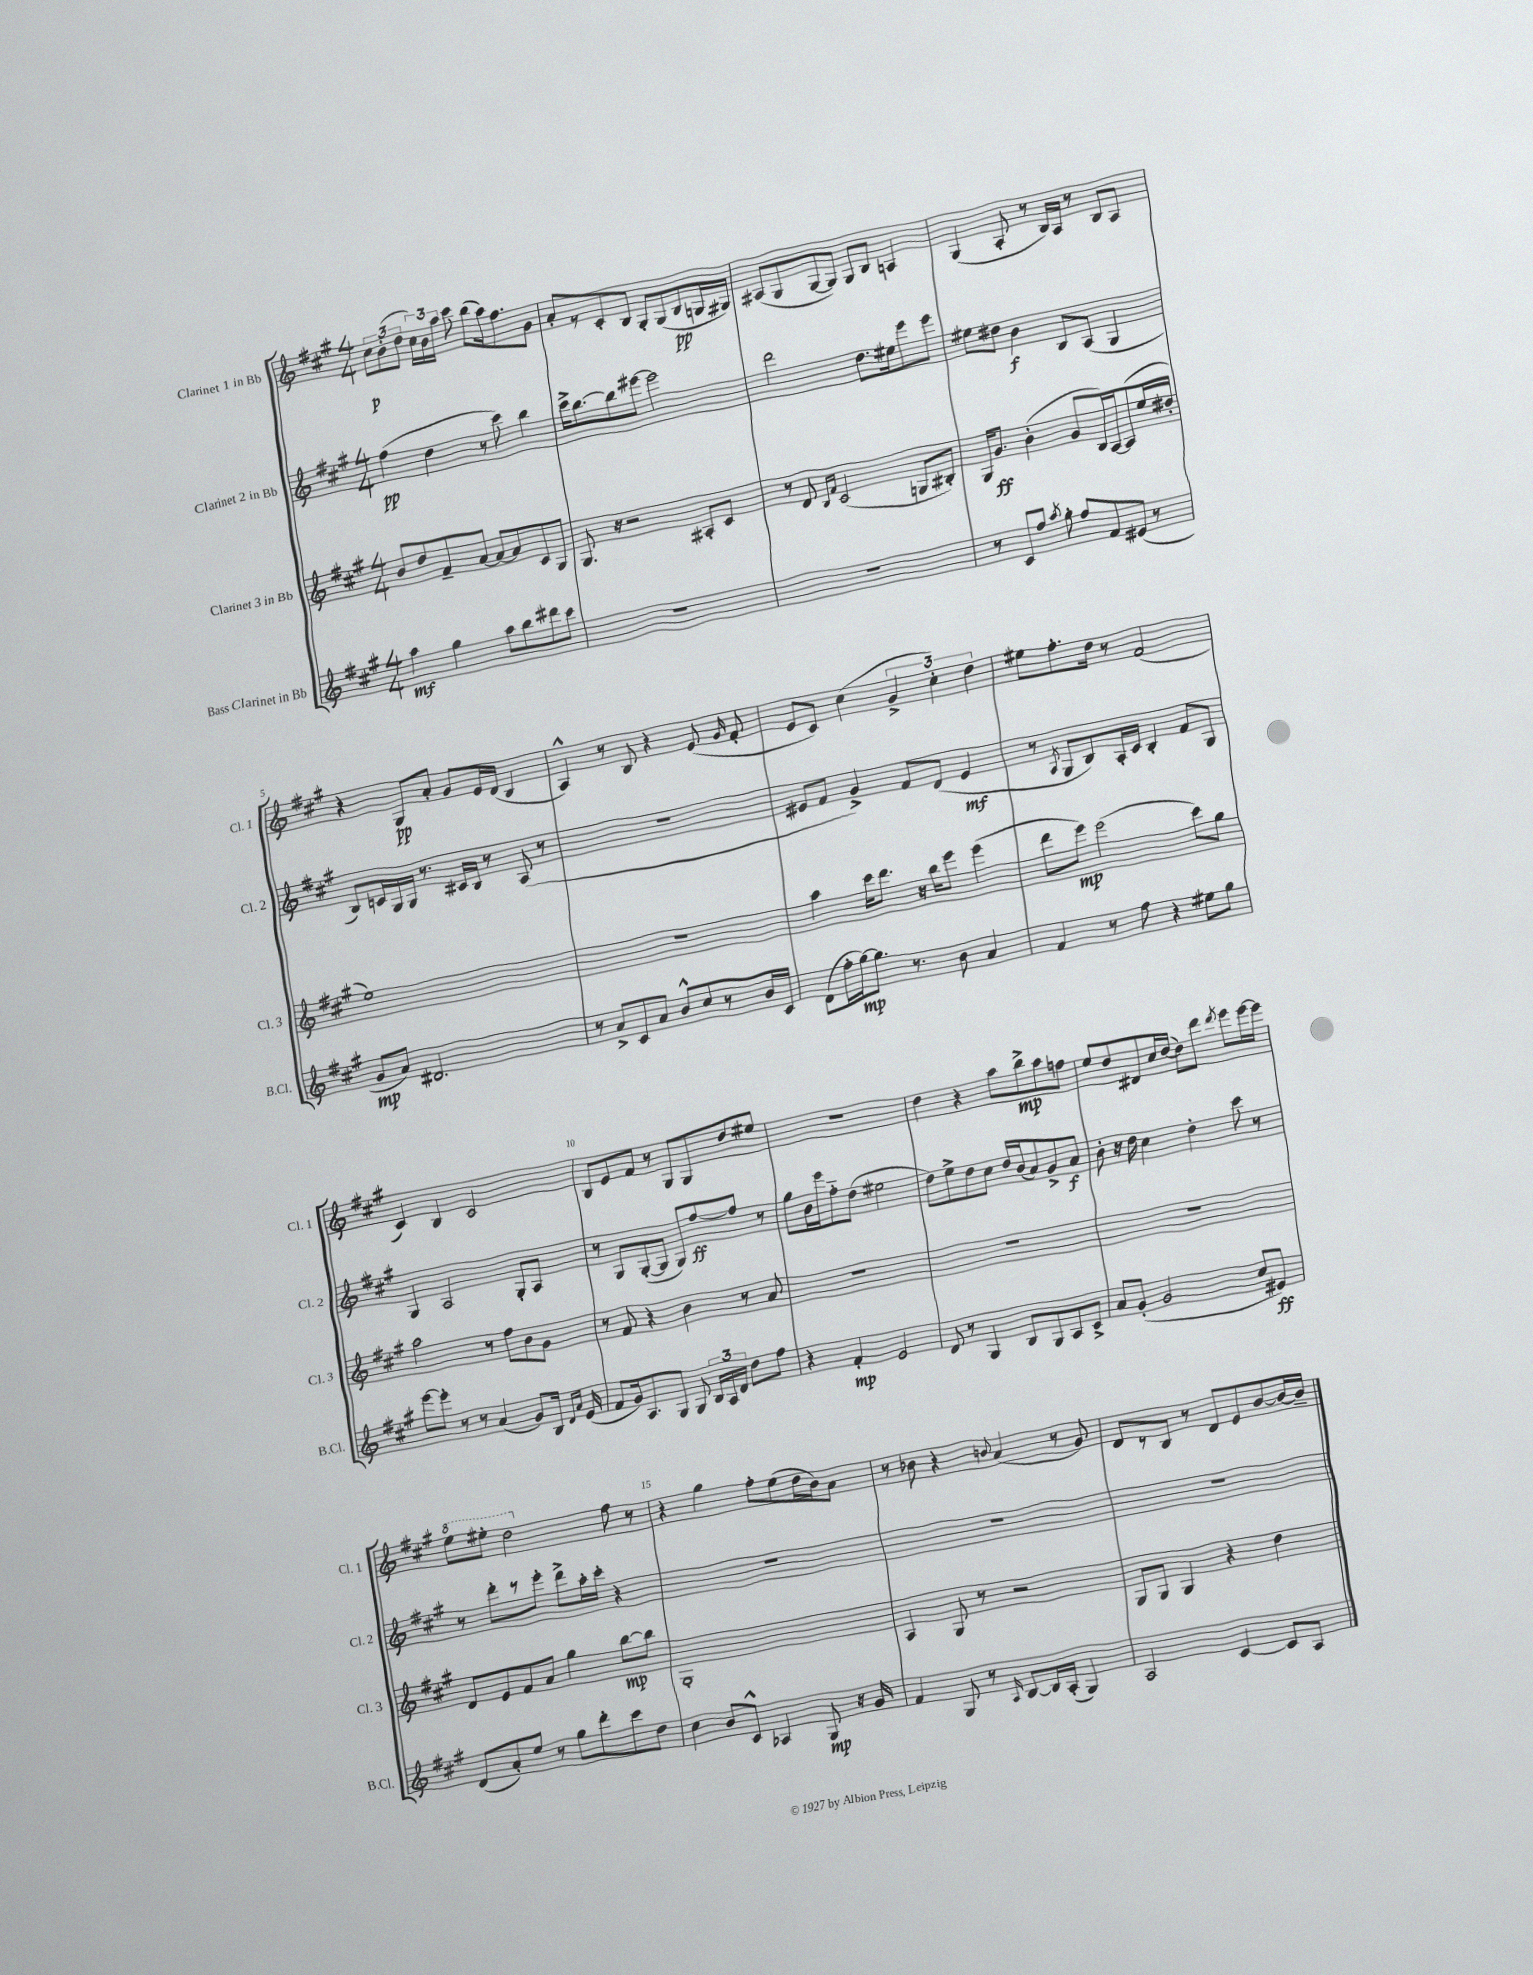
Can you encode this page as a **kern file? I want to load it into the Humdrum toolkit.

**kern	**dynam	**kern	**dynam	**kern	**dynam	**kern	**dynam
*part4	*part4	*part3	*part3	*part2	*part2	*part1	*part1
*staff4	*staff4	*staff3	*staff3	*staff2	*staff2	*staff1	*staff1
*I"Bass Clarinet in Bb	*	*I"Clarinet 3 in Bb	*	*I"Clarinet 2 in Bb	*	*I"Clarinet 1 in Bb	*
*I'B.Cl.	*	*I'Cl. 3	*	*I'Cl. 2	*	*I'Cl. 1	*
*clefG2	*	*clefG2	*	*clefG2	*	*clefG2	*
*k[f#c#g#]	*	*k[f#c#g#]	*	*k[f#c#g#]	*	*k[f#c#g#]	*
*M4/4	*	*M4/4	*	*M4/4	*	*M4/4	*
=1	=1	=1	=1	=1	=1	=1	=1
4aa\	mf	8b/L	.	(4ff#\	pp	12cc#\L	p
.	.	.	.	.	.	(12b'\	.
.	.	8dd/	.	.	.	.	.
.	.	.	.	.	.	12dd\J	.
4gg#\	.	8f#~/	.	4dd\	.	24cc#\LL)	.
.	.	.	.	.	.	24b\	.
.	.	.	.	.	.	24aa\JJ	.
.	.	[8a/J	.	.	.	8ccc#\	.
8aa\L	.	8a/L_	.	8r	.	(8bb\L	.
8bb\	.	8a/]	.	8ccc#\)	.	16aa\k)	.
.	.	.	.	.	.	8.ff#\	.
8ddd#X\	.	8c#/	.	4bb\	.	.	.
8ccc#\J	.	8G#/J	.	.	.	8g#\J	.
=2	=2	=2	=2	=2	=2	=2	=2
1r	.	8.G#/	.	16ccc#^\KL	.	8a'/L	.
.	.	.	.	[8.bb\	.	.	.
.	.	.	.	.	.	8r	.
.	.	16r	.	.	.	.	.
.	.	2r	.	8bb\]	.	8c#'/	.
.	.	.	.	[8eee#X\J	.	8B/J	.
.	.	.	.	2eee#\]	.	8G#'/L	.
.	.	.	.	.	.	(8G#/	.
.	.	8A#X'/L	.	.	.	8B/	pp
.	.	8c#/J	.	.	.	16Gn/L	.
.	.	.	.	.	.	16G#X/JJ)	.
=3	=3	=3	=3	=3	=3	=3	=3
1r	.	8r	.	2ddd\	.	(8A#X/L	.
.	.	8d/	.	.	.	8G#/	.
.	.	16qqB/LL	.	.	.	.	.
.	.	16qqf#/JJ	.	.	.	.	.
.	.	(2c#/	.	.	.	[8G#/	.
.	.	.	.	.	.	8G#/J])	.
.	.	.	.	8.dd\L	.	8G#/L	.
.	.	.	.	.	.	8B/J	.
.	.	.	.	16ee#X\k	.	.	.
.	.	8Gn/L	.	8eee\	.	4An/	.
.	.	8B#X'/J)	.	8eee\J	.	.	.
=4	=4	=4	=4	=4	=4	=4	=4
8r	.	16G#/KL	.	8ee#X\L	.	(4G#/	.
.	.	8.g#/J	ff	.	.	.	.
8c#/L	.	.	.	8dd#X\J	.	.	.
8ff#/J	.	(4b'\	.	4b\	f	8A'/	.
8qaa/	.	.	.	.	.	.	.
8gg#'\	.	.	.	.	.	8r	.
8ff#/L	.	8g#/L	.	8B/L	.	16B/LL)	.
.	.	.	.	.	.	16A/JJ	.
8f#/	.	16B/L)	.	(8A/J	.	8r	.
.	.	[16A/J	.	.	.	.	.
(8e#X/J	.	(8A/]	.	4G#/	.	8B/L	.
8r	.	16ee/L	.	.	.	8A/J	.
.	.	16dd#X'/JJ	.	.	.	.	.
!!LO:LB:g=z
=5	=5	=5	=5	=5	=5	=5	=5
8g#/L	mp	1ee)	.	8B/L)	.	4r	.
8a/J)	.	.	.	16cn/L	.	.	.
.	.	.	.	16G#/	.	.	.
2.d#X/	.	.	.	16G#/JJ	.	8G#/L	pp
.	.	.	.	8.r	.	.	.
.	.	.	.	.	.	8a'/J	.
.	.	.	.	16c#X/LL	.	8g#/L	.
.	.	.	.	16B/JJ	.	.	.
.	.	.	.	8r	.	16e/L	.
.	.	.	.	.	.	(16d/JJ	.
.	.	.	.	(8A/	.	4B/	.
.	.	.	.	8r	.	.	.
=6	=6	=6	=6	=6	=6	=6	=6
8r	.	1r	.	1r	.	4A^^/)	.
8a^/L	.	.	.	.	.	.	.
8c#/	.	.	.	.	.	8r	.
8a/J	.	.	.	.	.	8B/	.
8b^^/L	.	.	.	.	.	4r	.
8cc#/	.	.	.	.	.	.	.
8r	.	.	.	.	.	(8e/	.
.	.	.	.	.	.	16qqg#/	.
16b/L	.	.	.	.	.	8f#'/	.
16c#/JJ	.	.	.	.	.	.	.
=7	=7	=7	=7	=7	=7	=7	=7
(8d\L	.	4aa\	.	8e#X/L	.	8e/L	.
16ff#'\L	.	.	.	8f#/J	.	8c#/J)	.
[16gg#\J)	mp	.	.	.	.	.	.
8.gg#\J]	.	16ccc#\KL	.	4g#^/)	.	(4cc#\	.
.	.	8.ddd\J	.	.	.	.	.
8.r	.	.	.	.	.	.	.
.	.	16r	.	8f#/L	.	6g#^/	.
.	.	16bb\KL	.	.	.	.	.
8b\	.	8eee\J	.	(8d/J	.	.	.
.	.	.	.	.	.	6cc#'\)	.
4a/	.	(4eee\	.	4e#/	mf	.	.
.	.	.	.	.	.	6dd\	.
=8	=8	=8	=8	=8	=8	=8	=8
4f#/	.	8ddd\L	.	8r	.	8ee#X\L	.
.	.	.	.	8qA/	.	.	.
.	.	8eee\J)	mp	8G#/L	.	8.ff#'\	.
8r	.	(2eee\	.	8B/)	.	.	.
.	.	.	.	.	.	16dd\Jk	.
8ff#\	.	.	.	16A'/L	.	8r	.
.	.	.	.	16c#/JJ	.	.	.
4r	.	.	.	4B'/	.	(2f#/	.
8ee#X\L	.	8ccc#\L)	.	8f#/L	.	.	.
8gg#\J	.	8gg#\J	.	8G#/J	.	.	.
!!LO:LB:g=z
=9	=9	=9	=9	=9	=9	=9	=9
[8eee\L	.	2aa\	.	4G#/	.	4c#/)	.
8eee'\J]	.	.	.	.	.	.	.
8r	.	.	.	2A/	.	4B/	.
8r	.	.	.	.	.	.	.
(4a/	.	8r	.	.	.	2c#/	.
.	.	8ff#\L	.	.	.	.	.
8g#/L)	.	8b\	.	8G#'/L	.	.	.
16B/Jk	.	8g#\J	.	8A/J	.	.	.
16qqd/LL	.	.	.	.	.	.	.
16qqa/JJ	.	.	.	.	.	.	.
(16e/	.	.	.	.	.	.	.
=10	=10	=10	=10	=10	=10	=10	=10
8f#/L	.	8r	.	8r	.	8B/L	.
16g#/k)	.	8f#/	.	8G#/L	.	8e/	.
8.A/	.	.	.	.	.	.	.
.	.	4r	.	([8G#'/	.	8f#/J	.
8G#/J	.	.	.	8G#/J]	.	8r	.
8G#/	.	4b\	.	8G#/L)	.	8G#/L	.
24B/LL	.	.	.	[8ff#/	ff	8G#/	.
24A/	.	.	.	.	.	.	.
24d/JJ	.	.	.	.	.	.	.
8dd\L	.	8r	.	8ff#/J]	.	8dd/	.
8ff#\J	.	8a/	.	8r	.	8ee#X/J	.
=11	=11	=11	=11	=11	=11	=11	=11
4r	.	1r	.	8gg#\L	.	1r	.
.	.	.	.	16b\L	.	.	.
.	.	.	.	16eee\J	.	.	.
4f#'/	mp	.	.	8ff#\	.	.	.
.	.	.	.	(8dd\J	.	.	.
2e/	.	.	.	2ee#X\	.	.	.
=12	=12	=12	=12	=12	=12	=12	=12
8d/	.	1r	.	8dd\L)	.	4dd\	.
8r	.	.	.	8ee^\	.	.	.
4G#/	.	.	.	8dd\	.	4r	.
.	.	.	.	8cc#\J	.	.	.
8B/L	.	.	.	16dd/LL	.	8aa\L	.
.	.	.	.	(16b/J	.	.	.
8G#/	.	.	.	8a/)	.	8bb^\	mp
8A/	.	.	.	8g#^/	.	8aa\	.
8c#^/J	.	.	.	8a/J	f	8ffn\J	.
=13	=13	=13	=13	=13	=13	=13	=13
8a/L	.	1r	.	8b'\	.	8ee/L	.
(8g#'/J	.	.	.	16r	.	8dd/	.
.	.	.	.	16dd\	.	.	.
2g#/	.	.	.	4cc#\	.	8d#X/	.
.	.	.	.	.	.	16cc#/L	.
.	.	.	.	.	.	([16dd/JJ	.
.	.	.	.	4dd'\	.	8dd\L])	.
.	.	.	.	.	.	8ddd\J	.
.	.	.	.	.	.	8qddd/	.
8cc#/L	.	.	.	8ccc#\	.	8eee\L	.
8e#X/J)	ff	.	.	8r	.	[16eee\L	.
.	.	.	.	.	.	16eee\JJ]	.
!!LO:LB:g=z
=14	=14	=14	=14	=14	=14	=14	=14
*	*	*	*	*	*	*8va	*
(8d/L	.	8d/L	.	8r	.	8eee\L	.
8a'/)	.	8e/	.	8ddd'\L	.	8eee#X'\J	.
8ee/J	.	8f#/	.	8r	.	2ddd\	.
8r	.	8a/J	.	8eee'\J	.	.	.
8gg#\L	.	4gg#\	.	8ddd^\L	.	.	.
8ddd'\	.	.	.	16aa'\L	.	.	.
.	.	.	.	16ccc#'\JJ	.	.	.
*	*	*	*	*	*	*X8va	*
8ccc#\	.	[8bb\L	mp	4r	.	8ff#\	.
8dd\J	.	8bb\J]	.	.	.	8r	.
=15	=15	=15	=15	=15	=15	=15	=15
4cc#\	.	1G#'	.	1r	.	4r	.
8b/L	.	.	.	.	.	4gg#\	.
8c#^^/J	.	.	.	.	.	.	.
4A-X/	.	.	.	.	.	8ff#'\L	.
.	.	.	.	.	.	(8ee\	.
8G#/	mp	.	.	.	.	16dd\L	.
.	.	.	.	.	.	16b\J)	.
16r	.	.	.	.	.	8a\J	.
16g#/	.	.	.	.	.	.	.
=16	=16	=16	=16	=16	=16	=16	=16
4f#/	.	4A/	.	1r	.	8r	.
.	.	.	.	.	.	8b-X\	.
8G#/	.	8G#/	.	.	.	4r	.
8r	.	8r	.	.	.	.	.
16qqA/	.	.	.	.	.	8qqbn/	.
[8B/L	.	2r	.	.	.	(4a/	.
16B/L]	.	.	.	.	.	.	.
(16A'/JJ	.	.	.	.	.	.	.
4G#/)	.	.	.	.	.	8r	.
.	.	.	.	.	.	8g#/)	.
=17	=17	=17	=17	=17	=17	=17	=17
2A/	.	8G#/L	.	1r	.	8d/L	.
.	.	8G#/J	.	.	.	8r	.
.	.	4G#/	.	.	.	8B/J	.
.	.	.	.	.	.	8r	.
[4c#/	.	4r	.	.	.	8d/L	.
.	.	.	.	.	.	8e/	.
8c#/L]	.	4dd\	.	.	.	[8b/	.
8A/J	.	.	.	.	.	16b/L_	.
.	.	.	.	.	.	16b~/JJ]	.
==	==	==	==	==	==	==	==
*-	*-	*-	*-	*-	*-	*-	*-
